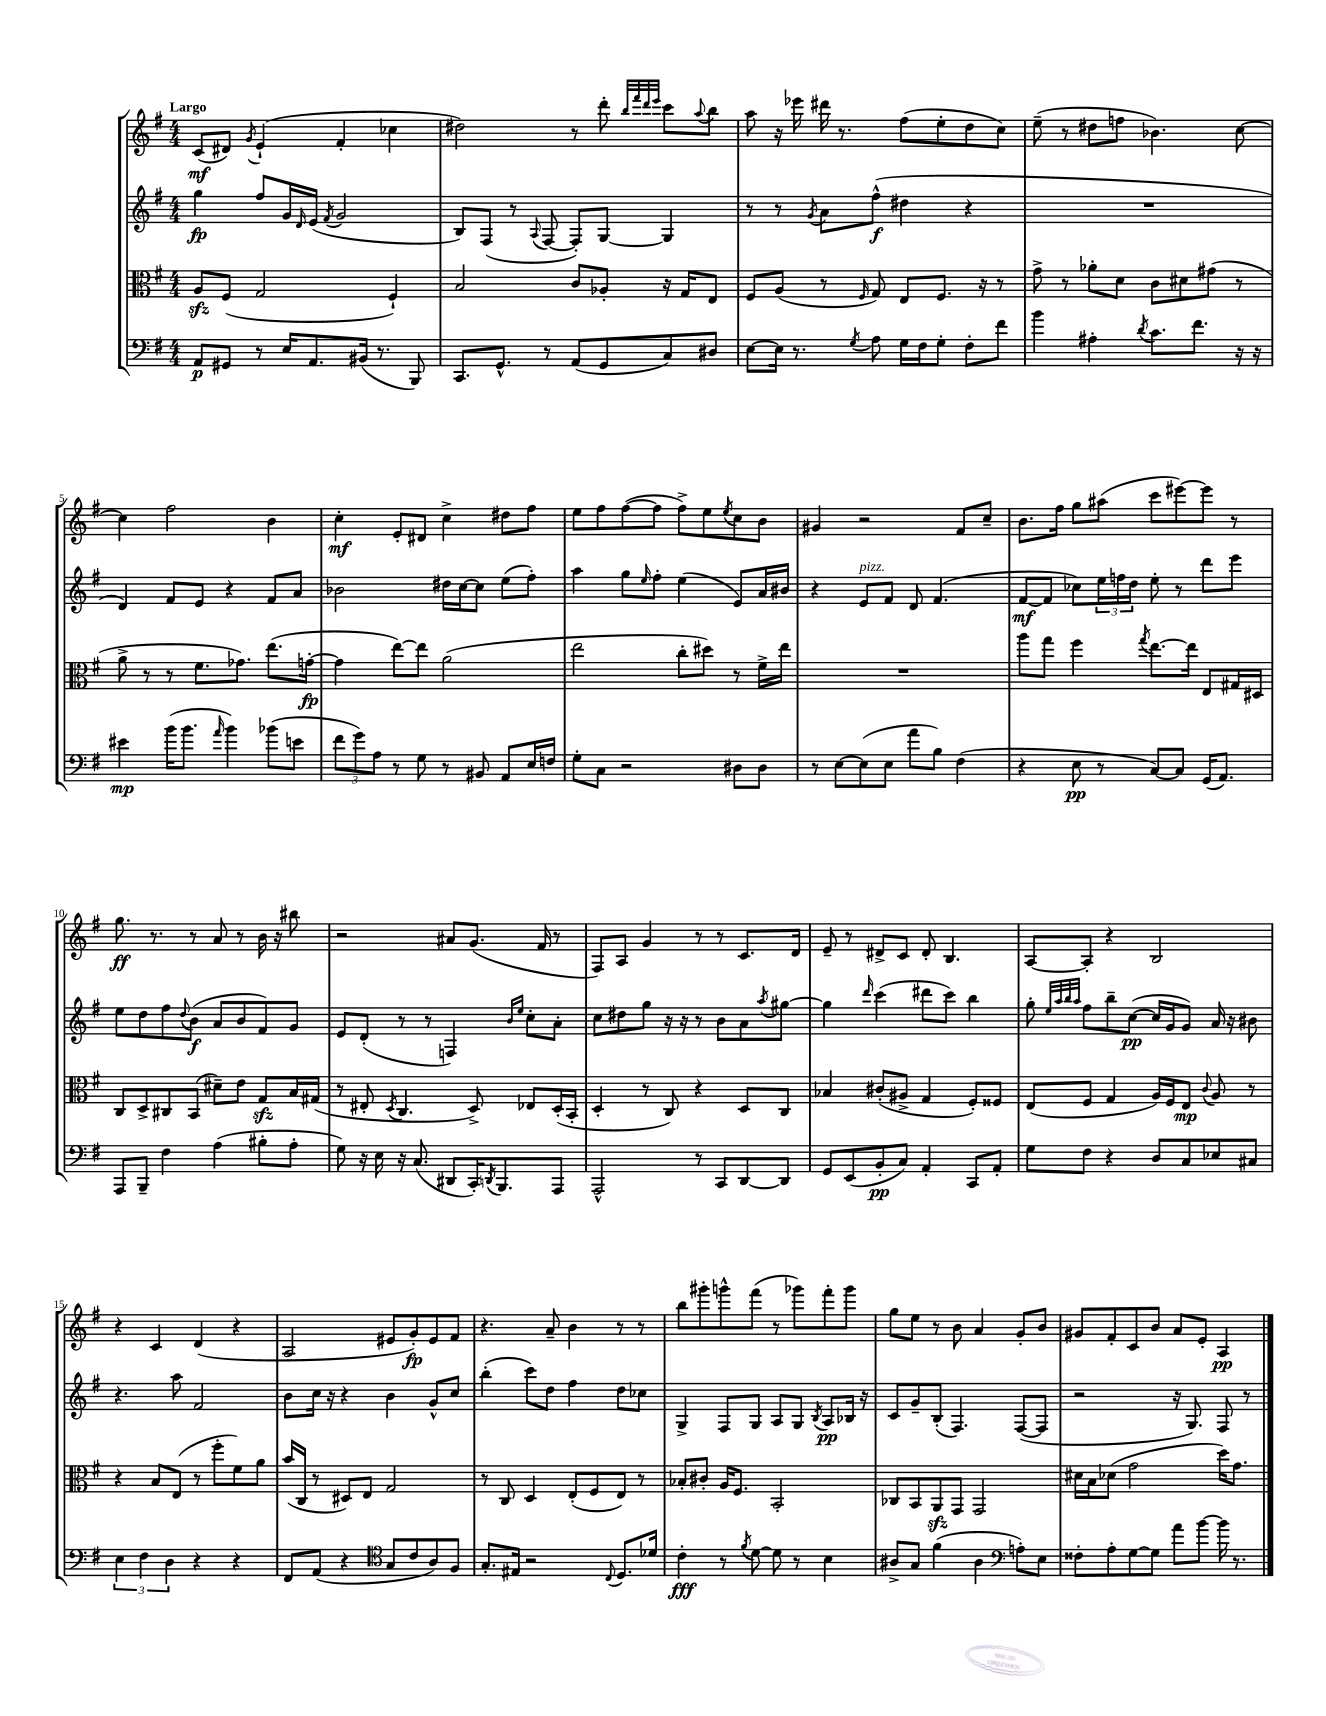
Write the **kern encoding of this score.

**kern	**dynam	**kern	**dynam	**kern	**dynam	**kern	**dynam
*part4	*part4	*part3	*part3	*part2	*part2	*part1	*part1
*staff4	*staff4	*staff3	*staff3	*staff2	*staff2	*staff1	*staff1
*clefF4	*	*clefC3	*	*clefG2	*	*clefG2	*
*k[f#]	*	*k[f#]	*	*k[f#]	*	*k[f#]	*
*M4/4	*	*M4/4	*	*M4/4	*	*M4/4	*
=1	=1	=1	=1	=1	=1	=1	=1
!	!	!	!	!	!	!LO:TX:a:B:t=Largo	!
8AA/L	p	8Azz/L	.	4gg\	fp	(8c/L	mf
8GG#X/J	.	(8F#/J	.	.	.	8d#X/J)	.
.	.	.	.	.	.	8qg/	.
8r	.	2G/	.	8ff#/L	.	(4e`/	.
16E/KL	.	.	.	16g/L	.	.	.
.	.	.	.	16qqd/	.	.	.
8.AA/	.	.	.	(16e/JJ	.	.	.
.	.	.	.	8qf#/	.	.	.
.	.	.	.	2g/	.	4f#'/	.
(16BB#X/Jk	.	.	.	.	.	.	.
8.r	.	.	.	.	.	.	.
.	.	4F#`/)	.	.	.	4cc-X\	.
8BBB/)	.	.	.	.	.	.	.
=2	=2	=2	=2	=2	=2	=2	=2
8.CC/L	.	2B/	.	8B/L)	.	2dd#X\)	.
.	.	.	.	(8F#/J	.	.	.
8.GG^^/J	.	.	.	.	.	.	.
.	.	.	.	8r	.	.	.
.	.	.	.	8qqA/	.	.	.
8r	.	.	.	[8F#/	.	.	.
(8AA/L	.	8c/L	.	8F#'/L])	.	8r	.
8GG/	.	8A-X'/J	.	[8G/J	.	8ddd'\	.
.	.	.	.	.	.	32qqbb/LLL	.
.	.	.	.	.	.	32qqfff#/	.
.	.	.	.	.	.	32qqddd/	.
.	.	.	.	.	.	32qqeee/JJJ	.
8C/)	.	16r	.	4G/]	.	8ccc\L	.
.	.	16G/KL	.	.	.	.	.
.	.	.	.	.	.	8qqaa/	.
8D#X/J	.	8E/J	.	.	.	8bb\J	.
=3	=3	=3	=3	=3	=3	=3	=3
[8E\L	.	8F#/L	.	8r	.	8aa\	.
16E\Jk]	.	(8A/J	.	8r	.	16r	.
8.r	.	.	.	.	.	16eee-X\	.
.	.	.	.	8qg/	.	.	.
.	.	8r	.	8a\L	.	16ddd#X\	.
.	.	.	.	.	.	8.r	.
8qG/	.	16qqF#/	.	.	.	.	.
8A\	.	8G/)	.	(8ff#^^\J	f	.	.
16G\LL	.	8E/L	.	4dd#X\	.	(8ff#\L	.
16F#\J	.	.	.	.	.	.	.
8G'\J	.	8.F#/J	.	.	.	8ee'\	.
8F#'\L	.	.	.	4r	.	8dd\	.
.	.	16r	.	.	.	.	.
8f#\J	.	8r	.	.	.	8cc\J)	.
=4	=4	=4	=4	=4	=4	=4	=4
4b\	.	8g^\	.	1r	.	(8ee~\	.
.	.	8r	.	.	.	8r	.
4A#X'\	.	8a-X'\L	.	.	.	8dd#X\L	.
.	.	8d\J	.	.	.	8ffn\J	.
8qd/	.	.	.	.	.	.	.
8.c\L	.	8c\L	.	.	.	4.b-X\)	.
.	.	8d#X\	.	.	.	.	.
8.f#\J	.	.	.	.	.	.	.
.	.	(8g#X\J	.	.	.	.	.
16r	.	8r	.	.	.	[8cc\	.
16r	.	.	.	.	.	.	.
!!LO:LB:g=z
=5	=5	=5	=5	=5	=5	=5	=5
4e#X\	mp	8a^\	.	4d/)	.	4cc\]	.
.	.	8r	.	.	.	.	.
(16b\KL	.	8r	.	8f#/L	.	2ff#\	.
8.b\J	.	.	.	.	.	.	.
.	.	8.f#\L	.	8e/J	.	.	.
16qqa/	.	.	.	.	.	.	.
4b\)	.	.	.	4r	.	.	.
.	.	8.g-X\J)	.	.	.	.	.
(8b-X\L	.	(8.ee\L	.	8f#/L	.	4b\	.
8en\J	.	.	.	8a/J	.	.	.
.	.	[16gn'\Jk	fp	.	.	.	.
=6	=6	=6	=6	=6	=6	=6	=6
12f#\L	.	4g\]	.	2b-X\	.	4cc'\	mf
12g\)	.	.	.	.	.	.	.
12A\J	.	.	.	.	.	.	.
8r	.	[8ee\L)	.	.	.	8e'/L	.
8G\	.	8ee\J]	.	.	.	8d#X/J	.
8r	.	(2a\	.	16dd#X\LL	.	4cc^\	.
.	.	.	.	[16cc\J	.	.	.
8BB#X/	.	.	.	8cc\J]	.	.	.
8AA/L	.	.	.	(8ee\L	.	8dd#X\L	.
16E/L	.	.	.	8ff#'\J)	.	8ff#\J	.
16Fn/JJ	.	.	.	.	.	.	.
=7	=7	=7	=7	=7	=7	=7	=7
8G'\L	.	2ee\	.	4aa\	.	8ee\L	.
8C\J	.	.	.	.	.	8ff#\	.
2r	.	.	.	8gg\L	.	([8ff#\	.
.	.	.	.	16qqee/	.	.	.
.	.	.	.	8ff#'\J	.	8ff#\J]	.
.	.	8cc'\L	.	(4ee\	.	8ff#^\L)	.
.	.	8dd#X\J)	.	.	.	8ee\	.
.	.	.	.	.	.	8qee/	.
8D#X\L	.	8r	.	8e/L)	.	8cc\	.
8D#\J	.	16f#^\LL	.	16a/L	.	8b\J	.
.	.	16ee\JJ	.	16b#X/JJ	.	.	.
=8	=8	=8	=8	=8	=8	=8	=8
8r	.	1r	.	4r	.	4g#X/	.
[8E\L	.	.	.	.	.	.	.
!	!	!	!	!LO:TX:a:i:t=pizz.	!	!	!
(8E\]	.	.	.	8e/L	.	2r	.
8E\J	.	.	.	8f#/J	.	.	.
8a\L	.	.	.	8d/	.	.	.
8B\J)	.	.	.	(4.f#/	.	.	.
(4F#\	.	.	.	.	.	8f#/L	.
.	.	.	.	.	.	8cc~/J	.
=9	=9	=9	=9	=9	=9	=9	=9
4r	.	8aa\L	.	[8f#/L	mf	8.b\L	.
.	.	8gg\J	.	8f#/J]	.	.	.
.	.	.	.	.	.	16ff#\Jk	.
8E\	pp	4ff#\	.	8cc-X\L)	.	8gg\L	.
8r	.	.	.	24ee\L	.	(8aa#X\J	.
.	.	.	.	24ffn\	.	.	.
.	.	.	.	24dd\JJ	.	.	.
.	.	8qgg/	.	.	.	.	.
[8C/L)	.	[8.ee\L	.	8ee'\	.	8ccc\L	.
8C/J]	.	.	.	8r	.	[8eee#X\)	.
.	.	16ee\Jk]	.	.	.	.	.
(16GG/KL	.	8E/L	.	8ddd\L	.	8eee#\J]	.
8.AA/J)	.	.	.	.	.	.	.
.	.	16G#X/L	.	8eee\J	.	8r	.
.	.	16D#X/JJ	.	.	.	.	.
!!LO:LB:g=z
=10	=10	=10	=10	=10	=10	=10	=10
8AAA/L	.	8C/L	.	8ee\L	.	8.gg\	ff
8BBB~/J	.	8D^/	.	8dd\	.	.	.
.	.	.	.	.	.	8.r	.
4F#\	.	8C#X/	.	8ff#\	.	.	.
.	.	.	.	8qqdd/	.	.	.
.	.	(8BB/J	.	(8b\J	f	8r	.
(4A\	.	8d#X~\L)	.	8a/L	.	8a/	.
.	.	8e\J	.	8b/	.	8r	.
8B#X'\L	.	8Gzz/L	.	8f#/)	.	16b\	.
.	.	.	.	.	.	16r	.
8A'\J	.	16B/L	.	8g/J	.	8bb#X\	.
.	.	(16G#X/JJ	.	.	.	.	.
=11	=11	=11	=11	=11	=11	=11	=11
8G\)	.	8r	.	8e/L	.	2r	.
16r	.	8E#X'/	.	(8d'/J	.	.	.
16E\	.	.	.	.	.	.	.
.	.	8qD/	.	.	.	.	.
16r	.	4.C/	.	8r	.	.	.
(8.C/	.	.	.	.	.	.	.
.	.	.	.	8r	.	.	.
8DD#X/L	.	.	.	4Fn/)	.	8a#X/L	.
16CC'/K)	.	8D^/)	.	.	.	(8.g/J	.
8qDDn/	.	.	.	.	.	.	.
8.BBB/	.	.	.	.	.	.	.
.	.	.	.	16qqb/LL	.	.	.
.	.	.	.	16qqee/JJ	.	.	.
.	.	8E-X/L	.	8cc'\L	.	.	.
.	.	.	.	.	.	16f#/	.
8AAA/J	.	(16D'/L	.	8a'\J	.	8r	.
.	.	16BB'/JJ	.	.	.	.	.
=12	=12	=12	=12	=12	=12	=12	=12
2AAA^^/	.	4D'/	.	8cc\L	.	8F#/L)	.
.	.	.	.	8dd#X\	.	8A/J	.
.	.	8r	.	8gg\J	.	4g/	.
.	.	8C/)	.	16r	.	.	.
.	.	.	.	16r	.	.	.
8r	.	4r	.	8r	.	8r	.
8CC/L	.	.	.	8b\L	.	8r	.
[8DD/	.	8D/L	.	8a\	.	8.c/L	.
.	.	.	.	8qaa/	.	.	.
8DD/J]	.	8C/J	.	[8gg#X\J	.	.	.
.	.	.	.	.	.	16d/Jk	.
=13	=13	=13	=13	=13	=13	=13	=13
8GG/L	.	4B-X/	.	4gg#\]	.	8e~/	.
(8EE/	.	.	.	.	.	8r	.
.	.	.	.	16qqddd/	.	.	.
8BB'/	pp	(8c#X'/L	.	(4ccc\	.	8d#X^/L	.
8C/J)	.	8A#X^/J	.	.	.	8c/J	.
4AA'/	.	4G/	.	8ddd#X\L	.	8d#'/	.
.	.	.	.	8ccc\J)	.	4.B/	.
8CC/L	.	8F#'/L)	.	4bb\	.	.	.
8AA'/J	.	8F##X/J	.	.	.	.	.
=14	=14	=14	=14	=14	=14	=14	=14
8G\L	.	(8E/L	.	8gg'\	.	[8A/L	.
.	.	.	.	32qqee/LLL	.	.	.
.	.	.	.	32qqaa/	.	.	.
.	.	.	.	32qqbb/	.	.	.
.	.	.	.	32qqaa/JJJ	.	.	.
8F#\J	.	8F#/J	.	8ff#\L	.	8A'/J]	.
4r	.	4G/	.	8bb~\	.	4r	.
.	.	.	.	([8cc\J	pp	.	.
8D/L	.	16A/LL)	.	16cc/LL]	.	2B/	.
.	.	16F#/J	.	16g/J	.	.	.
8C/	.	8E/J	mp	8g/J)	.	.	.
.	.	8qqc/	.	.	.	.	.
8E-X/	.	8A/	.	16a/	.	.	.
.	.	.	.	16r	.	.	.
8C#X/J	.	8r	.	8b#X\	.	.	.
!!LO:LB:g=z
=15	=15	=15	=15	=15	=15	=15	=15
6E\	.	4r	.	4.r	.	4r	.
6F#\	.	.	.	.	.	.	.
.	.	8B/L	.	.	.	4c/	.
6D\	.	.	.	.	.	.	.
.	.	(8E/J	.	8aa\	.	.	.
4r	.	8r	.	2f#/	.	(4d/	.
.	.	8ff#'\L	.	.	.	.	.
4r	.	8f#\)	.	.	.	4r	.
.	.	8a\J	.	.	.	.	.
=16	=16	=16	=16	=16	=16	=16	=16
8FF#/L	.	(16b/LL	.	8b\L	.	2A/	.
.	.	16C/JJ	.	.	.	.	.
(8AA/J	.	8r	.	16cc\Jk	.	.	.
.	.	.	.	16r	.	.	.
4r	.	8D#X/L)	.	4r	.	.	.
.	.	8E/J	.	.	.	.	.
*clefC4	*	*	*	*	*	*	*
8G/L	.	2G/	.	4b\	.	8e#X/L	.
8c/	.	.	.	.	.	8g'/)	fp
8A/)	.	.	.	8g^^/L	.	8e#/	.
8F#/J	.	.	.	8cc/J	.	8f#/J	.
=17	=17	=17	=17	=17	=17	=17	=17
8.G'/L	.	8r	.	(4bb'\	.	4.r	.
.	.	8C/	.	.	.	.	.
16E#X/Jk	.	.	.	.	.	.	.
2r	.	4D/	.	8ccc\L)	.	.	.
.	.	.	.	8dd\J	.	8a~/	.
.	.	(8E'/L	.	4ff#\	.	4b\	.
.	.	8F#/	.	.	.	.	.
8qqC/	.	.	.	.	.	.	.
8.D/L	.	8E/J)	.	8dd\L	.	8r	.
.	.	8r	.	8cc-X\J	.	8r	.
16d-X/Jk	.	.	.	.	.	.	.
=18	=18	=18	=18	=18	=18	=18	=18
4c'\	fff	8B-X'/L	.	4G^/	.	8bb\L	.
.	.	8c#X'/J	.	.	.	8ggg#X'\	.
8r	.	16A/KL	.	8F#/L	.	8gggn^^\	.
.	.	8.F#/J	.	.	.	.	.
8qf#/	.	.	.	.	.	.	.
[8d\	.	.	.	8G/J	.	(8fff#\J	.
8d\]	.	2BB'/	.	8A/L	.	8r	.
8r	.	.	.	8G/J	.	8ggg-X\L)	.
.	.	.	.	8qB/	.	.	.
4B\	.	.	.	8A/L	pp	8fff#'\	.
.	.	.	.	16B-X/Jk	.	8ggg-\J	.
.	.	.	.	16r	.	.	.
=19	=19	=19	=19	=19	=19	=19	=19
8A#X^/L	.	8C-X/L	.	8c/L	.	8gg\L	.
8G/J	.	8BB/	.	8g~/	.	8ee\J	.
(4f#\	.	8AAzz/	.	(8B'/J	.	8r	.
.	.	8GG/J	.	4.F#/)	.	8b\	.
4A#\	.	2GG/	.	.	.	4a/	.
*clefF4	*	*	*	*	*	*	*
8An'\L)	.	.	.	([8F#/L	.	8g'/L	.
8E\J	.	.	.	8F#/J]	.	8b/J	.
=20	=20	=20	=20	=20	=20	=20	=20
8F##X'\L	.	16d#X\LL	.	2r	.	8g#X/L	.
.	.	16B\J	.	.	.	.	.
8A'\	.	(8d-X\J	.	.	.	8f#'/	.
[8G\	.	2g\	.	.	.	8c/	.
8G\J]	.	.	.	.	.	8b/J	.
8a\L	.	.	.	16r	.	8a/L	.
.	.	.	.	8.G/)	.	.	.
[8b\J	.	.	.	.	.	8e'/J	.
16b\]	.	16dd\KL)	.	8F#/	.	4A/	pp
8.r	.	8.g\J	.	.	.	.	.
.	.	.	.	8r	.	.	.
==	==	==	==	==	==	==	==
*-	*-	*-	*-	*-	*-	*-	*-
